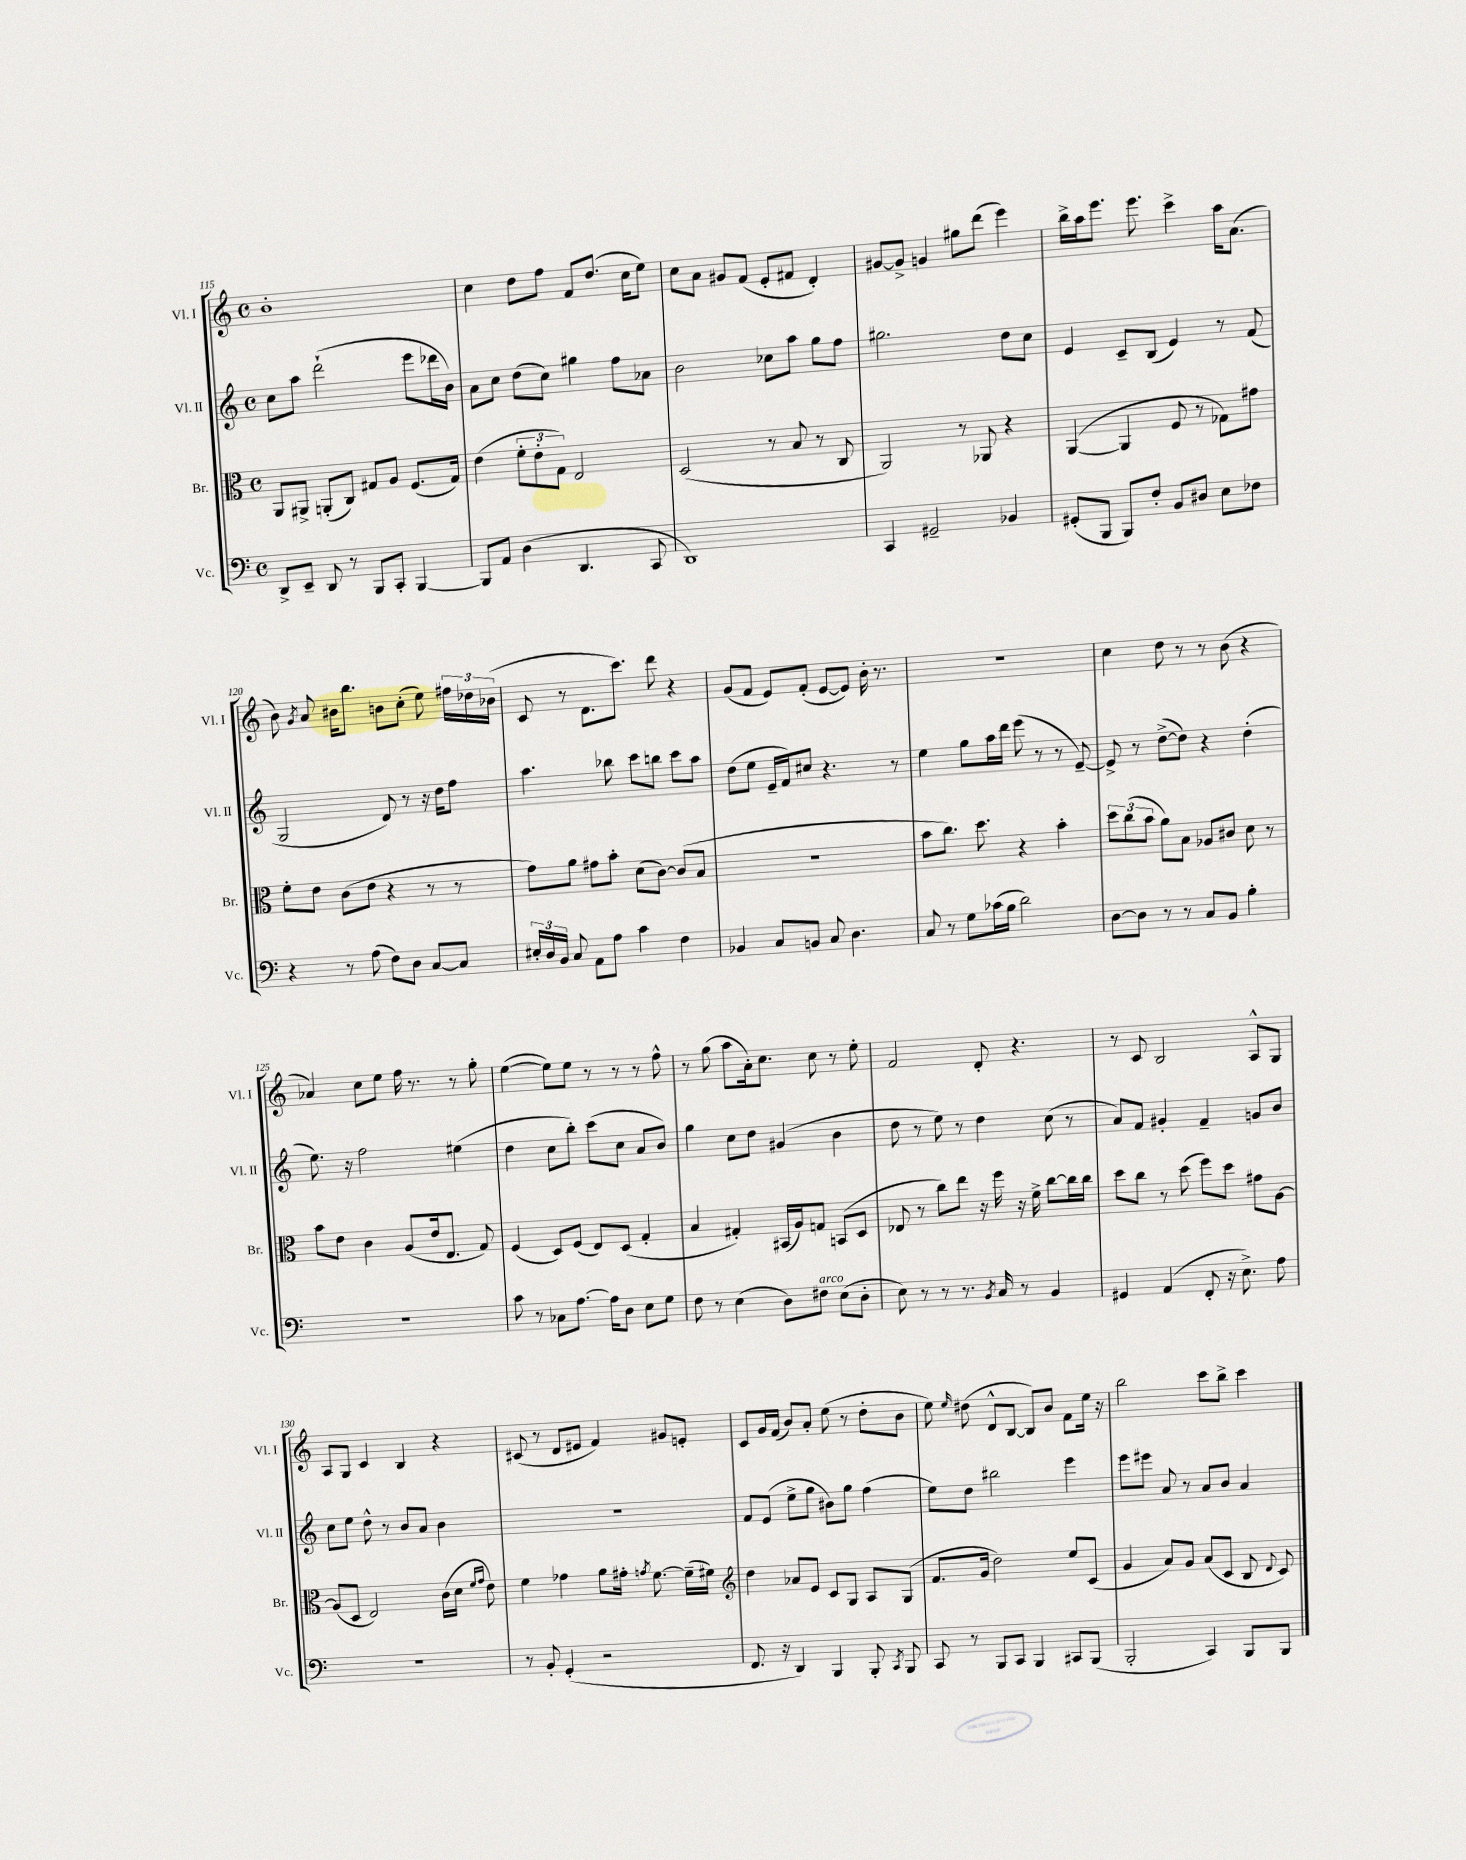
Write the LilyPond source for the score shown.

<<
\new StaffGroup <<
\new Staff = "s0" \with { instrumentName = "Vl. I" shortInstrumentName = "Vl. I" } {
    \clef treble \key c \major \defaultTimeSignature \time 4/4
    \autoBeamOff b'1-. |
    c''4 d''8[ f''8] f'8[ d''8.]( c''16[ e''8]) |
    c''8[ a'8] gis'8[ f'8]( e'8[-. fis'8] d'4-.) |
    gis'8[~ gis'8]-> g'4 gis''8[ d'''8]( e'''4) |
    b''16[-> a''16 e'''8.] e'''8. c'''4-> a''16[ a'8.]( |
    b'8) \acciaccatura { g'8 } a'8 bis'16[ b''8.] b'8[ c''8]-.( e''8) \tuplet 3/2 { fis''16[ des''16 bes'16]( } |
    c'8 r8 d'8.[ c'''8.]) d'''8 r4 |
    g'8[( f'8] e'8[) f'8]-.( e'8[~ e'8]) b'16-. r8. |
    R1 |
    c''4 d''8 r8 r8 b'8( r4 |
    aes'4) c''8[ e''8] f''16 r8. r8 g''8-. |
    e''4~( e''8[) e''8] r8 r8 r8 f''8-^ |
    r8 g''8( a''8[ a'16-.) c''8.] c''8 r8 e''8-. |
    f'2 d'8-. r4. |
    r8 c'8 b2 a8[-^ g8] |
    a8[ g8] c'4 b4 r4 |
    cis'8( r8 d'8[ eis'8] f'4) gis'8[ e'8]-. |
    c'8[ g'16 f'16]( b'8[) a'8]-. e''8( r8 d''8[-. b'8] |
    e''8) \grace { e''16 } dis''8( d'8[-^ b8]~ b8[) b'8] f'8[ e''16] r16 |
    b''2 c'''8[ b''8]-> c'''4 \bar "|." |
}
\new Staff = "s1" \with { instrumentName = "Vl. II" shortInstrumentName = "Vl. II" } {
    \clef treble \key c \major \defaultTimeSignature \time 4/4
    \autoBeamOff c''8[ a''8] d'''2-!( e'''8[ des'''16 b'16]) |
    a'8[ c''8] d''8[( c''8]) gis''4 f''8[ aes'8] |
    b'2 ces''8[ a''8] g''8[ f''8] |
    gis''2. d''8[ c''8] |
    e'4 c'8[-- b8]( e'4) r8 f'8( |
    g2 d'8) r8 r16 d''16[ f''8] |
    a''4. bes''8 c'''8[ b''8] c'''8[ a''8] |
    d''8[( e''8] e'16[-- f'16) cis''8] r4. r8 |
    e''4 g''8[ a''16 d'''16] e'''8( r8 r8 e'8~--) |
    e'8-> r8 d''8[~->( d''8]) r4 d''4-.( |
    e''8.) r16 f''2 eis''4( |
    d''4 c''8[ b''8]-.) c'''8[( c''8] a'8[ b'8]) |
    g''4 c''8[ d''8] gis'4( b'4 |
    d''8 r8 e''8) r8 d''4 c''8( r8 |
    a'8[) f'8] gis'4-. f'4-- g'8[ b'8] |
    c''8[ e''8] d''8-^ r8 b'8[ a'8] b'4 |
    R1 |
    f'8[ e'8]( e''8[-> g''8] bis'8[) g''8] f''4( |
    e''8[) d''8] bis''2 e'''4 |
    e'''8[ eis'''8] a'8 r8 a'8[ b'8] a'4 \bar "|." |
}
\new Staff = "s2" \with { instrumentName = "Br." shortInstrumentName = "Br." } {
    \clef alto \key c \major \defaultTimeSignature \time 4/4
    \autoBeamOff a,8[ ais,8]-> a,8[-.( c8]) gis8[ a8] f8.[( gis16]) |
    e'4( \tuplet 3/2 { f'8[-. e'8-. g8]) } e2 |
    d2( r8 b8 r8 c8 |
    a,2) r8 aes,8 r4 |
    a,4~( a,4 f8 r8 ges8[) gis'8] |
    f'8[-. e'8] c'8[( e'8] r4 r8 r8 |
    g'8[) a'8] gis'8[ b'8]-. d'8[( c'8]~) c'8[( b8] |
    r1 |
    b'8[ c''8.]) d''8. r4 b'4-. |
    \tuplet 3/2 { d''8[ c''8( b'8] } a'8[) b8] aes8[ cis'8] d'8 r8 |
    b'8[ e'8] c'4 a8[( e'16 e8.] g8) |
    f4( d8[) f8]( e8[) d8]( g4-. |
    b4 gis4-.) bis,16[( a16) g8] b,8[( d8] |
    ees8 r8 c''8[) e''8] r16 f''16 r16 f'16-> c''8[~ c''16 c''16] |
    d''8[ c''8] r8 d''8( f''8[) d''8] gis'8[ a8]~ |
    a8[( d8] e2) c'16[( d'16] \grace { f'16[ g'16] } e'8) |
    f'4 ges'4 a'8[ gis'16]-. \acciaccatura { g'8 } f'8.~ f'16[--( fis'16]) |
    \clef treble d''4 aes'8[ e'8] c'8[ g8] a8[ g8]( |
    f'8.[ g'16] d''2) e''8[ c'8]( |
    g'4 a'8[) g'8] a'8[( c'8] b8 \appoggiatura { d'8 } c'8) \bar "|." |
}
\new Staff = "s3" \with { instrumentName = "Vc." shortInstrumentName = "Vc." } {
    \clef bass \key c \major \defaultTimeSignature \time 4/4
    \autoBeamOff d,8[-> e,8]-- d,8 r8 b,,8[ c,8]-. b,,4~ |
    b,,8[ a,8] d4( d,4. c,8 |
    d,1) |
    c,4 gis,2-- bes,4 |
    gis,8[-.( b,,8] b,,8[) f8]-. b,8[ dis8] e8[ fes8] |
    r4 r8 a8( f8[) d8] c8[~ c8] |
    \tuplet 3/2 { eis16[-. d16 b,16] } c8 a,8[ a8] c'4 f4 |
    bes,4 c8[ b,8] c8 d4. |
    c8 r8 g8[ ces'16( b16] d'2) |
    d8[~ d8] r8 r8 c8[ b,8] b4-. |
    R1 |
    c'8 r8 ces8[ a8.]~ a16[ d8] e8[ g8] |
    f8 r8 e4( d8[) fis8]^\markup { \italic "arco" } e8[( d8]-. |
    e8) r8 r8 r8. \acciaccatura { b,8 } c16 r8 b,4 |
    gis,4 a,4( f,8-. r16 e8.->) a8 |
    R1 |
    r8 b,8-. g,4-.( r2 |
    f,8. r16 d,4) b,,4 b,,8-. \acciaccatura { c,8 } b,,8 |
    c,8 r8 b,,8[ c,8] b,,4 cis,8[ b,,8]( |
    b,,2-. c,4) b,,8[ b,,8] \bar "|." |
}
>>
>>
\layout { \context { \Score currentBarNumber = #115 } }
